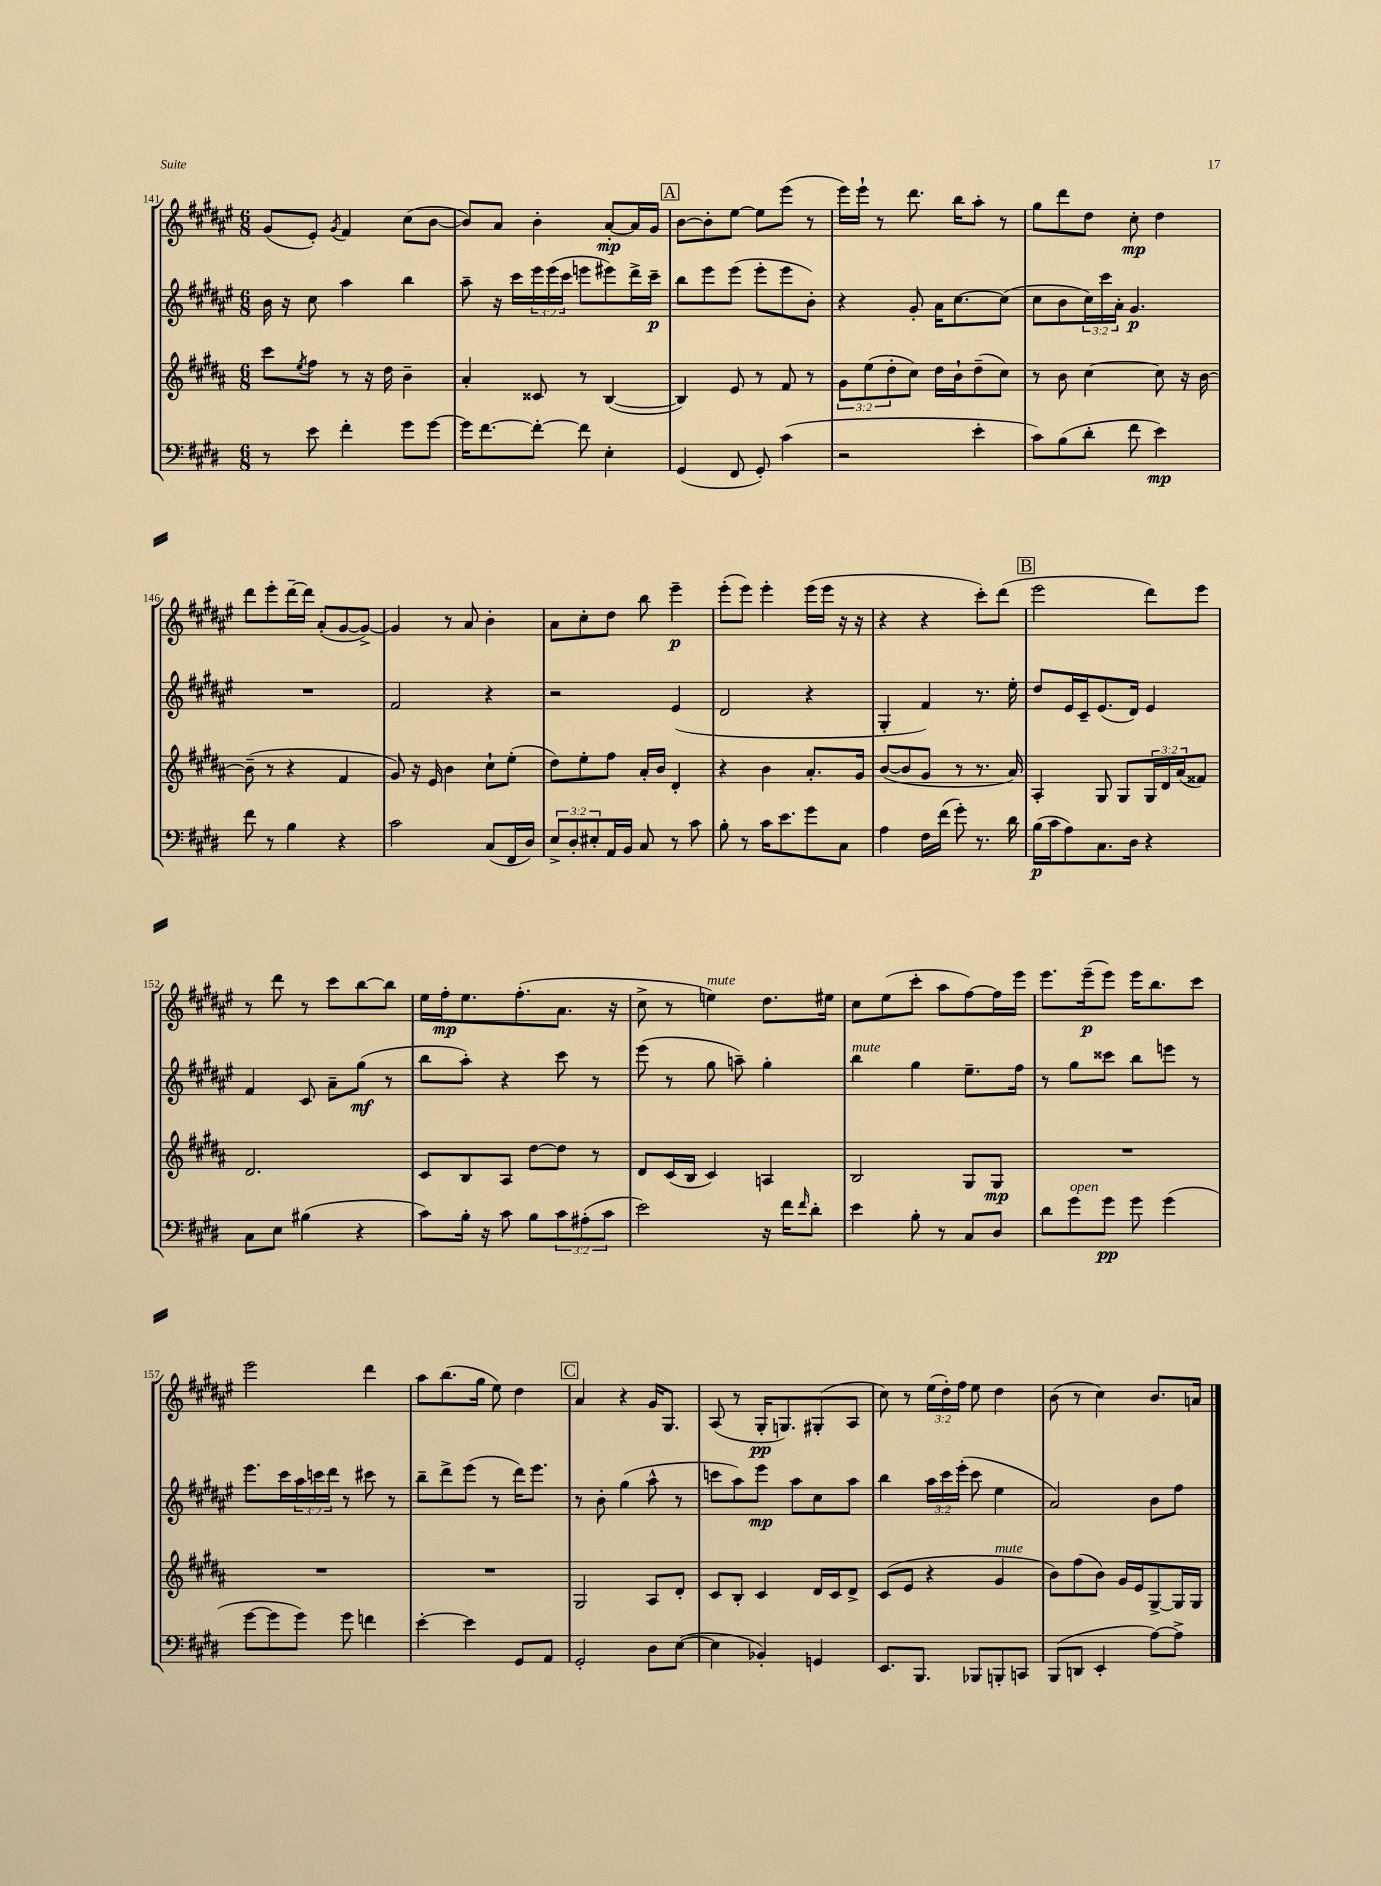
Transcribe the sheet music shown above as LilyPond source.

<<
\new StaffGroup <<
\new Staff = "s0" {
    \clef treble \key fis \major \numericTimeSignature \time 6/8 \override Staff.TupletNumber.text = #tuplet-number::calc-fraction-text
    gis'8( eis'8-.) \acciaccatura { gis'8 } fis'4 cis''8( b'8~ |
    b'8) ais'8 b'4-. ais'8~-.\mp ais'16 gis'16 |
    \mark \markup { \box "A" } b'8~ b'8-. eis''8~ eis''8 eis'''8( r8 |
    eis'''16) eis'''16-! r8 dis'''8. b''16 ais''8-. r8 |
    gis''8 dis'''8 dis''8 cis''8-.\mp dis''4 |
    dis'''8 eis'''8-. dis'''16~-- dis'''16 ais'8-.( gis'8~ gis'8~->) |
    gis'4 r8 ais'8 b'4-. |
    ais'8 cis''8-. dis''8 b''8 eis'''4--\p |
    eis'''8-.( eis'''8) eis'''4-. eis'''16( eis'''16 r16 r16 |
    r4 r4 cis'''8-.) dis'''8( |
    \mark \markup { \box "B" } eis'''2 dis'''8) eis'''8 |
    r8 dis'''8 r8 cis'''8 b''8~ b''8 |
    eis''16 fis''16-.\mp eis''8. fis''8.-.( ais'8. r16 |
    cis''8-> r8 e''4^\markup { \italic "mute" }) dis''8. eis''16 |
    cis''8 eis''8( cis'''8-. ais''8 fis''8~) fis''16 eis'''16 |
    eis'''8. eis'''16--\p( eis'''8) eis'''16 b''8. cis'''8 |
    eis'''2 dis'''4 |
    ais''8 b''8.( gis''16 eis''8) dis''4 |
    \mark \markup { \box "C" } ais'4 r4 gis'16 gis8. |
    ais8( r8 gis16-.\pp g8.) gis8-.( ais8 |
    cis''8) r8 \tuplet 3/2 { eis''16( dis''16-.) fis''16 } eis''8 dis''4 |
    b'8( r8 cis''4) b'8. a'16 \bar "|." |
}
\new Staff = "s1" {
    \clef treble \key fis \major \numericTimeSignature \time 6/8 \override Staff.TupletNumber.text = #tuplet-number::calc-fraction-text
    b'16 r16 cis''8 ais''4 b''4 |
    ais''8-- r16 cis'''16 \tuplet 3/2 { eis'''16 eis'''16( cis'''16 } e'''8 eis'''8) dis'''16-> cis'''16--\p |
    \mark \markup { \box "A" } b''8 eis'''8 eis'''8( eis'''8-. eis'''8 b'8-.) |
    r4 gis'8-. ais'16 cis''8.~ cis''8( |
    cis''8 b'8 \tuplet 3/2 { cis''16) cis'''16 ais'16-. } gis'4.\p |
    R2. |
    fis'2 r4 |
    r2 eis'4( |
    dis'2 r4 |
    gis4-. fis'4) r8. eis''16-. |
    \mark \markup { \box "B" } dis''8 eis'16 cis'16-- eis'8.( dis'16) eis'4 |
    fis'4 cis'8 ais'8-- gis''8\mf( r8 |
    b''8 ais''8-.) r4 cis'''8 r8 |
    eis'''8( r8 gis''8 a''8--) gis''4-. |
    b''4^\markup { \italic "mute" } gis''4 eis''8.-- fis''16 |
    r8 gis''8 cisis'''8 b''8 e'''8 r8 |
    eis'''8. cis'''16 \tuplet 3/2 { ais''16 c'''16 dis'''16 } r8 cis'''8 r8 |
    b''8-- dis'''8-> eis'''8( r8 dis'''16) eis'''8. |
    \mark \markup { \box "C" } r8 b'8-. gis''4( ais''8-^ r8 |
    c'''8 ais''8) eis'''8\mp ais''8 cis''8 ais''8 |
    b''4 \tuplet 3/2 { ais''16 cis'''16 eis'''16-.( } cis'''8 eis''4 |
    ais'2) b'8 fis''8 \bar "|." |
}
\new Staff = "s2" {
    \clef treble \key b \major \numericTimeSignature \time 6/8 \override Staff.TupletNumber.text = #tuplet-number::calc-fraction-text
    cis'''8 \acciaccatura { e''8 } fis''8 r8 r16 dis''16 b'4-- |
    ais'4-. cisis'8 r8 b4~( |
    \mark \markup { \box "A" } b4) e'8 r8 fis'8 r8 |
    \tuplet 3/2 { gis'8 e''8( dis''8-. } cis''8) dis''16 b'16-! dis''8--( cis''8) |
    r8 b'8 cis''4~ cis''8 r16 b'16~ |
    b'8--( r8 r4 fis'4 |
    gis'8) r16 e'16 b'4 cis''8-! e''8-.( |
    dis''8) e''8-. fis''8 ais'16-. b'16 dis'4-. |
    r4 b'4 ais'8.-. gis'16 |
    b'8~( b'8 gis'8 r8 r8. ais'16) |
    \mark \markup { \box "B" } ais4-. gis8 gis8 \tuplet 3/2 { gis16 dis'16 ais'16( } fisis'8) |
    dis'2. |
    cis'8 b8 ais8 dis''8~ dis''8 r8 |
    dis'8 cis'16( b16 cis'4) a4 |
    b2 gis8 gis8\mp |
    R2. |
    R2. |
    R2. |
    \mark \markup { \box "C" } gis2 ais8 dis'8-. |
    cis'8 b8-. cis'4 dis'16 cis'16 dis'8-> |
    cis'8( e'8 r4 gis'4^\markup { \italic "mute" } |
    b'8) fis''8( b'8) gis'16 e'16 gis8~-> gis16 gis16 \bar "|." |
}
\new Staff = "s3" {
    \clef bass \key e \major \numericTimeSignature \time 6/8 \override Staff.TupletNumber.text = #tuplet-number::calc-fraction-text
    r8 e'8 fis'4-. gis'8 gis'8~ |
    gis'16 fis'8.~ fis'8~-. fis'8 e4-. |
    \mark \markup { \box "A" } gis,4( fis,8 gis,8-.) cis'4( |
    r2 e'4-. |
    cis'8) b8( dis'8-. fis'8 e'4\mp) |
    fis'8 r8 b4 r4 |
    cis'2 cis8( fis,16 dis16) |
    \tuplet 3/2 { e8-> dis8-. eis8-. } a,16 b,16 cis8 r8 cis'8 |
    b8-. r8 cis'16 e'8. gis'8 cis8 |
    a4 fis16 fis'16( gis'8-.) r8. dis'16 |
    \mark \markup { \box "B" } b16\p( cis'16 a8) cis8. dis16 r4 |
    cis8 e8 bis4( r4 |
    cis'8) b16-. r16 cis'8 b8 \tuplet 3/2 { cis'8 ais8-.( cis'8 } |
    e'2) r16 fis'16 \grace { fis'16 } dis'8-. |
    e'4 b8-. r8 cis8 dis8 |
    dis'8 gis'8^\markup { \italic "open" } gis'8\pp gis'8 gis'4( |
    gis'8~ gis'8 gis'8) gis'8 f'4 |
    e'4~-. e'4 gis,8 a,8 |
    \mark \markup { \box "C" } gis,2-. dis8 e8~( |
    e4 bes,4-.) g,4 |
    e,8. b,,8. bes,,8 b,,8-. c,8 |
    b,,8( d,8 e,4-. a8~) a8-> \bar "|." |
}
>>
>>
\layout { \context { \Score currentBarNumber = #141 } }
